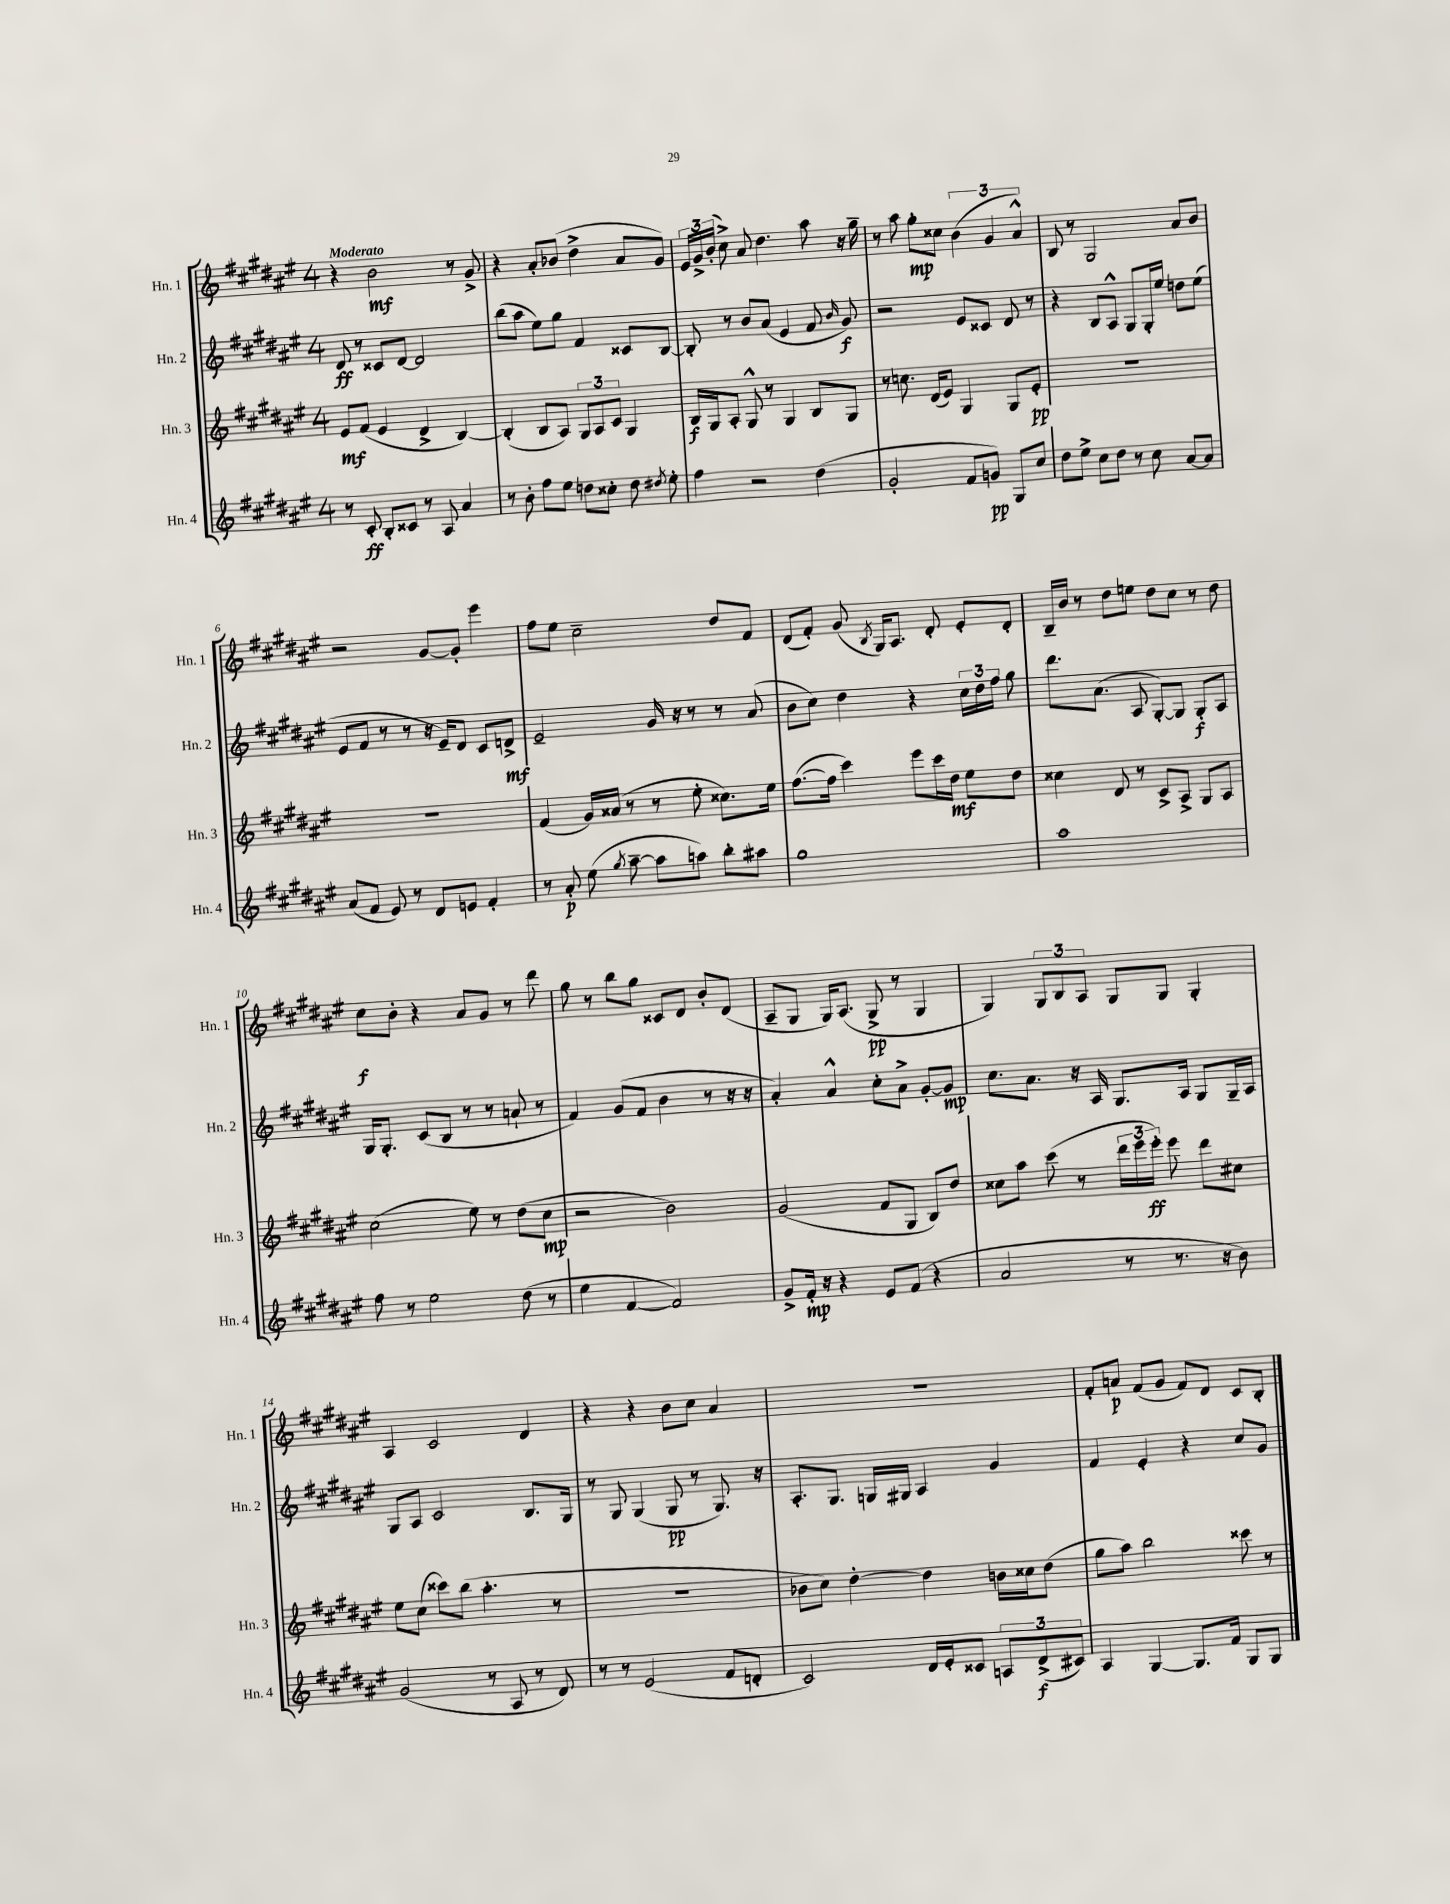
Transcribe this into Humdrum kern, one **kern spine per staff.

**kern	**dynam	**kern	**dynam	**kern	**dynam	**kern	**dynam
*part4	*part4	*part3	*part3	*part2	*part2	*part1	*part1
*staff4	*staff4	*staff3	*staff3	*staff2	*staff2	*staff1	*staff1
*I"Hn. 4	*	*I"Hn. 3	*	*I"Hn. 2	*	*I"Hn. 1	*
*I'Hn. 4	*	*I'Hn. 3	*	*I'Hn. 2	*	*I'Hn. 1	*
*clefG2	*	*clefG2	*	*clefG2	*	*clefG2	*
*k[f#c#g#d#a#e#]	*	*k[f#c#g#d#a#e#]	*	*k[f#c#g#d#a#e#]	*	*k[f#c#g#d#a#e#]	*
*M4/4	*	*M4/4	*	*M4/4	*	*M4/4	*
=1	=1	=1	=1	=1	=1	=1	=1
!	!	!	!	!	!	!LO:TX:a:B:t=Moderato	!
8r	.	8e#/L	mf	8d#/	ff	4r	.
8c#'/	ff	(8f#/J	.	8r	.	.	.
8B'/L	.	4e#/	.	8c##X/L	.	2b\	mf
8c##X/J	.	.	.	[8d#/J	.	.	.
8r	.	4d#^/	.	2d#/]	.	.	.
8A#/	.	.	.	.	.	.	.
4a#/	.	[4B/)	.	.	.	8r	.
.	.	.	.	.	.	8g#^/	.
=2	=2	=2	=2	=2	=2	=2	=2
8r	.	(4B'/]	.	(8bb\L	.	4r	.
8b'\	.	.	.	8aa#\J	.	.	.
8ff#\L	.	8B/L	.	8ee#\L)	.	8a#'/L	.
8ee#\J	.	8A#/J)	.	8gg#\J	.	(8b-X/J	.
8ddn\L	.	12G#/L	.	4f#/	.	4dd#^\	.
.	.	12A#/	.	.	.	.	.
8cc##X'\J	.	.	.	.	.	.	.
.	.	12c#/J	.	.	.	.	.
8dd\	.	4G#/	.	8c##X/L	.	8a#/L	.
8qdd#X/	.	.	.	.	.	.	.
8ee#'\	.	.	.	[8B/J	.	8g#/J)	.
=3	=3	=3	=3	=3	=3	=3	=3
4ff#\	.	16B/LL	f	8B'/]	.	24e#/LL	.
.	.	.	.	.	.	24g#^/	.
.	.	16G#/J	.	.	.	.	.
.	.	.	.	.	.	(24b'/JJ	.
.	.	8A#'/J	.	8r	.	8cc#^\)	.
2r	.	8G#^^/	.	8b/L	.	8a#/	.
.	.	8r	.	(8a#/J	.	4.dd#\	.
.	.	4G#/	.	4e#/	.	.	.
(4dd#\	.	8B/L	.	8f#/	.	8aa#\	.
.	.	.	.	16qqb/	.	.	.
.	.	8G#/J	.	8g#/)	f	16r	.
.	.	.	.	.	.	16gg#~\	.
=4	=4	=4	=4	=4	=4	=4	=4
2g#'/	.	8r	.	2r	.	8r	.
.	.	8.ccn\	.	.	.	8aa#\	.
.	.	.	.	.	.	8gg#'\L	mp
.	.	(16d#/KL	.	.	.	.	.
.	.	8e#/J)	.	.	.	8cc##X\J	.
8f#/L	.	4G#/	.	8e#/L	.	(6b\	.
8gn/J)	pp	.	.	8c##X/J	.	.	.
.	.	.	.	.	.	6g#/	.
8G#/L	.	8G#/L	.	8d#/	.	.	.
.	.	.	.	.	.	6a#^^/)	.
8cc#/J	.	8e#'/J	pp	8r	.	.	.
=5	=5	=5	=5	=5	=5	=5	=5
8dd#\L	.	1r	.	4r	.	8B/	.
8ee#^\J	.	.	.	.	.	8r	.
8cc#\L	.	.	.	8B/L	.	2G#/	.
8dd#\J	.	.	.	8A#^^/J	.	.	.
8r	.	.	.	8G#/L	.	.	.
8cc#\	.	.	.	16G#'/L	.	.	.
.	.	.	.	16ee#/JJ	.	.	.
[8a#/L	.	.	.	8ddn\L	.	8a#/L	.
8a#/J]	.	.	.	(8ee#\J	.	8b/J	.
!!LO:LB:g=z
=6	=6	=6	=6	=6	=6	=6	=6
(8a#/L	.	1r	.	8e#/L	.	2r	.
8f#/J	.	.	.	8f#/J	.	.	.
8e#/)	.	.	.	8r	.	.	.
8r	.	.	.	8r	.	.	.
8d#/L	.	.	.	16r	.	[8g#/L	.
.	.	.	.	16e#~/KL)	.	.	.
8en/J	.	.	.	8d#/J	.	8g#'/J]	.
4f#'/	.	.	.	8c#/L	.	4eee#\	.
.	.	.	.	8dn^/J	mf	.	.
=7	=7	=7	=7	=7	=7	=7	=7
8r	.	(4f#/	.	2e#~/	.	8ff#\L	.
8a#'/	p	.	.	.	.	8ee#\J	.
(8ee#\	.	16g#/LL)	.	.	.	2cc#~\	.
.	.	(16a##X/JJ	.	.	.	.	.
8qgg#/	.	.	.	.	.	.	.
[8aa#~\	.	8r	.	.	.	.	.
8aa#\L]	.	8r	.	16g#/	.	.	.
.	.	.	.	16r	.	.	.
8aan\J)	.	8ee#'\	.	8r	.	.	.
8bb'\L	.	8.cc##X\L)	.	8r	.	8dd#/L	.
8aa#X\J	.	.	.	(8a#/	.	8f#/J	.
.	.	16ee#\Jk	.	.	.	.	.
=8	=8	=8	=8	=8	=8	=8	=8
1gg#	.	([8.ff#\L	.	8b\L	.	(8d#/L	.
.	.	.	.	8cc#\J)	.	8f#'/J)	.
.	.	16ff#\Jk]	.	.	.	.	.
.	.	4ccc#\)	.	4dd#\	.	(8g#/	.
.	.	.	.	.	.	8qB/	.
.	.	.	.	.	.	16G#/KL)	.
.	.	.	.	.	.	8.A#/J	.
.	.	8eee#\L	.	4r	.	.	.
.	.	16ccc#\L	.	.	.	8d#'/	.
.	.	16dd#\JJ	mf	.	.	.	.
.	.	8ee#\L	.	24cc#\LL	.	8e#'/L	.
.	.	.	.	24dd#\	.	.	.
.	.	.	.	24ff#\JJ	.	.	.
.	.	8dd#\J	.	8gg#\	.	8d#'/J	.
=9	=9	=9	=9	=9	=9	=9	=9
1aa#	.	4cc##X\	.	8.ddd#\L	.	16B~/LL	.
.	.	.	.	.	.	16b/JJ	.
.	.	.	.	.	.	8r	.
.	.	.	.	(8.a#\J	.	.	.
.	.	8d#/	.	.	.	8dd#\L	.
.	.	8r	.	8A#/	.	8een\J	.
.	.	8c#^/L	.	[8G#'/L)	.	8dd#\L	.
.	.	8A#^/J	.	8G#/J]	.	8cc#\J	.
.	.	8G#/L	.	8G#'/L	f	8r	.
.	.	8A#/J	.	8A#/J	.	8dd#\	.
!!LO:LB:g=z
=10	=10	=10	=10	=10	=10	=10	=10
8ff#\	.	(2cc#\	.	16G#/KL	.	8cc#\L	f
.	.	.	.	8.G#'/J	.	.	.
8r	.	.	.	.	.	8b'\J	.
2ee#\	.	.	.	(8c#/L	.	4r	.
.	.	.	.	8B/J	.	.	.
.	.	8ee#\)	.	8r	.	8a#/L	.
.	.	8r	.	8r	.	8g#/J	.
(8dd#\	.	(8dd#\L	.	8an`/	.	8r	.
8r	.	8cc#\J	mp	8r	.	8ddd#\	.
=11	=11	=11	=11	=11	=11	=11	=11
4ee#\	.	2r	.	4f#/)	.	8gg#\	.
.	.	.	.	.	.	8r	.
[4f#/	.	.	.	(8g#/L	.	8bb\L	.
.	.	.	.	8f#/J	.	8gg#\J	.
2f#/])	.	2b\)	.	4b\	.	8c##X/L	.
.	.	.	.	.	.	8d#/J	.
.	.	.	.	8r	.	8b'/L	.
.	.	.	.	16r	.	(8d#/J	.
.	.	.	.	16r	.	.	.
=12	=12	=12	=12	=12	=12	=12	=12
8g#^/L	.	(2g#/	.	4a#'/)	.	8A#~/L	.
16f#'/Jk	mp	.	.	.	.	8G#/J	.
16r	.	.	.	.	.	.	.
4r	.	.	.	4a#^^/	.	16G#/KL)	.
.	.	.	.	.	.	(8.A#/J	.
8e#/L	.	8f#/L	.	8cc#'\L	.	8G#^/	pp
(8f#/J	.	8G#/J	.	8a#^\J	.	8r	.
4r	.	8B/L)	.	[8g#'/L	.	4G#/	.
.	.	8dd#/J	.	8g#/J]	mp	.	.
=13	=13	=13	=13	=13	=13	=13	=13
2a#/	.	8cc##X\L	.	8.cc#\L	.	4G#/)	.
.	.	8aa#\J	.	.	.	.	.
.	.	.	.	8.a#\J	.	.	.
.	.	(8ccc#\	.	.	.	12G#/L	.
.	.	.	.	.	.	12B/	.
.	.	8r	.	16r	.	.	.
.	.	.	.	.	.	12A#/J	.
.	.	.	.	16A#/	.	.	.
8r	.	24ddd#\LL	.	8.G#/L	.	8G#/L	.
.	.	24eee#\	.	.	.	.	.
.	.	24eee#'\JJ)	ff	.	.	.	.
8.r	.	8eee#\	.	.	.	8G#/J	.
.	.	.	.	16A#/Jk	.	.	.
.	.	8ddd#\L	.	8G#/L	.	4G#'/	.
16r	.	.	.	.	.	.	.
8b\)	.	8cc#X\J	.	16G#~/L	.	.	.
.	.	.	.	16A#/JJ	.	.	.
!!LO:LB:g=z
=14	=14	=14	=14	=14	=14	=14	=14
(2g#/	.	8ee#\L	.	8G#/L	.	4A#/	.
.	.	(8cc#\J	.	8A#/J	.	.	.
.	.	8ccc##X\L)	.	2c#/	.	2c#/	.
.	.	(8bb\J	.	.	.	.	.
8r	.	4.aa#'\	.	.	.	.	.
8A#/	.	.	.	.	.	.	.
8r	.	.	.	8.B/L	.	4d#/	.
8d#/)	.	8r	.	.	.	.	.
.	.	.	.	16G#/Jk	.	.	.
=15	=15	=15	=15	=15	=15	=15	=15
8r	.	1r	.	8r	.	4r	.
8r	.	.	.	8G#/	.	.	.
(2e#/	.	.	.	(4G#/	.	4r	.
.	.	.	.	8G#/	pp	8b\L	.
.	.	.	.	8r	.	8cc#\J	.
8f#/L	.	.	.	8.G#/)	.	4a#/	.
8dn'/J	.	.	.	.	.	.	.
.	.	.	.	16r	.	.	.
=16	=16	=16	=16	=16	=16	=16	=16
2c#/)	.	8b-X\L	.	8.A#'/L	.	1r	.
.	.	8cc#\J)	.	.	.	.	.
.	.	.	.	8.G#/J	.	.	.
.	.	[4dd#'\	.	.	.	.	.
.	.	.	.	16Gn/LL	.	.	.
.	.	.	.	16G#X/JJ	.	.	.
16d#/LL	.	4dd#\]	.	4A#/	.	.	.
16e#'/J	.	.	.	.	.	.	.
8c##X/J	.	.	.	.	.	.	.
12An/L	.	16bn\LL	.	4g#/	.	.	.
.	.	16cc##X\J	.	.	.	.	.
(12d#^/	f	.	.	.	.	.	.
.	.	(8dd#\J	.	.	.	.	.
12c#X/J)	.	.	.	.	.	.	.
=17	=17	=17	=17	=17	=17	=17	=17
4A#/	.	8gg#\L	.	4f#/	.	8f#'/L	.
.	.	8aa#\J)	.	.	.	8an/J	p
[4G#/	.	2bb\	.	4e#'/	.	(8f#/L	.
.	.	.	.	.	.	8g#/J	.
8.G#/L]	.	.	.	4r	.	8f#/L)	.
.	.	.	.	.	.	8d#/J	.
16f#/Jk	.	.	.	.	.	.	.
8G#/L	.	8ccc##X\	.	8cc#/L	.	8c#/L	.
8G#/J	.	8r	.	8g#/J	.	8B'/J	.
==	==	==	==	==	==	==	==
*-	*-	*-	*-	*-	*-	*-	*-
